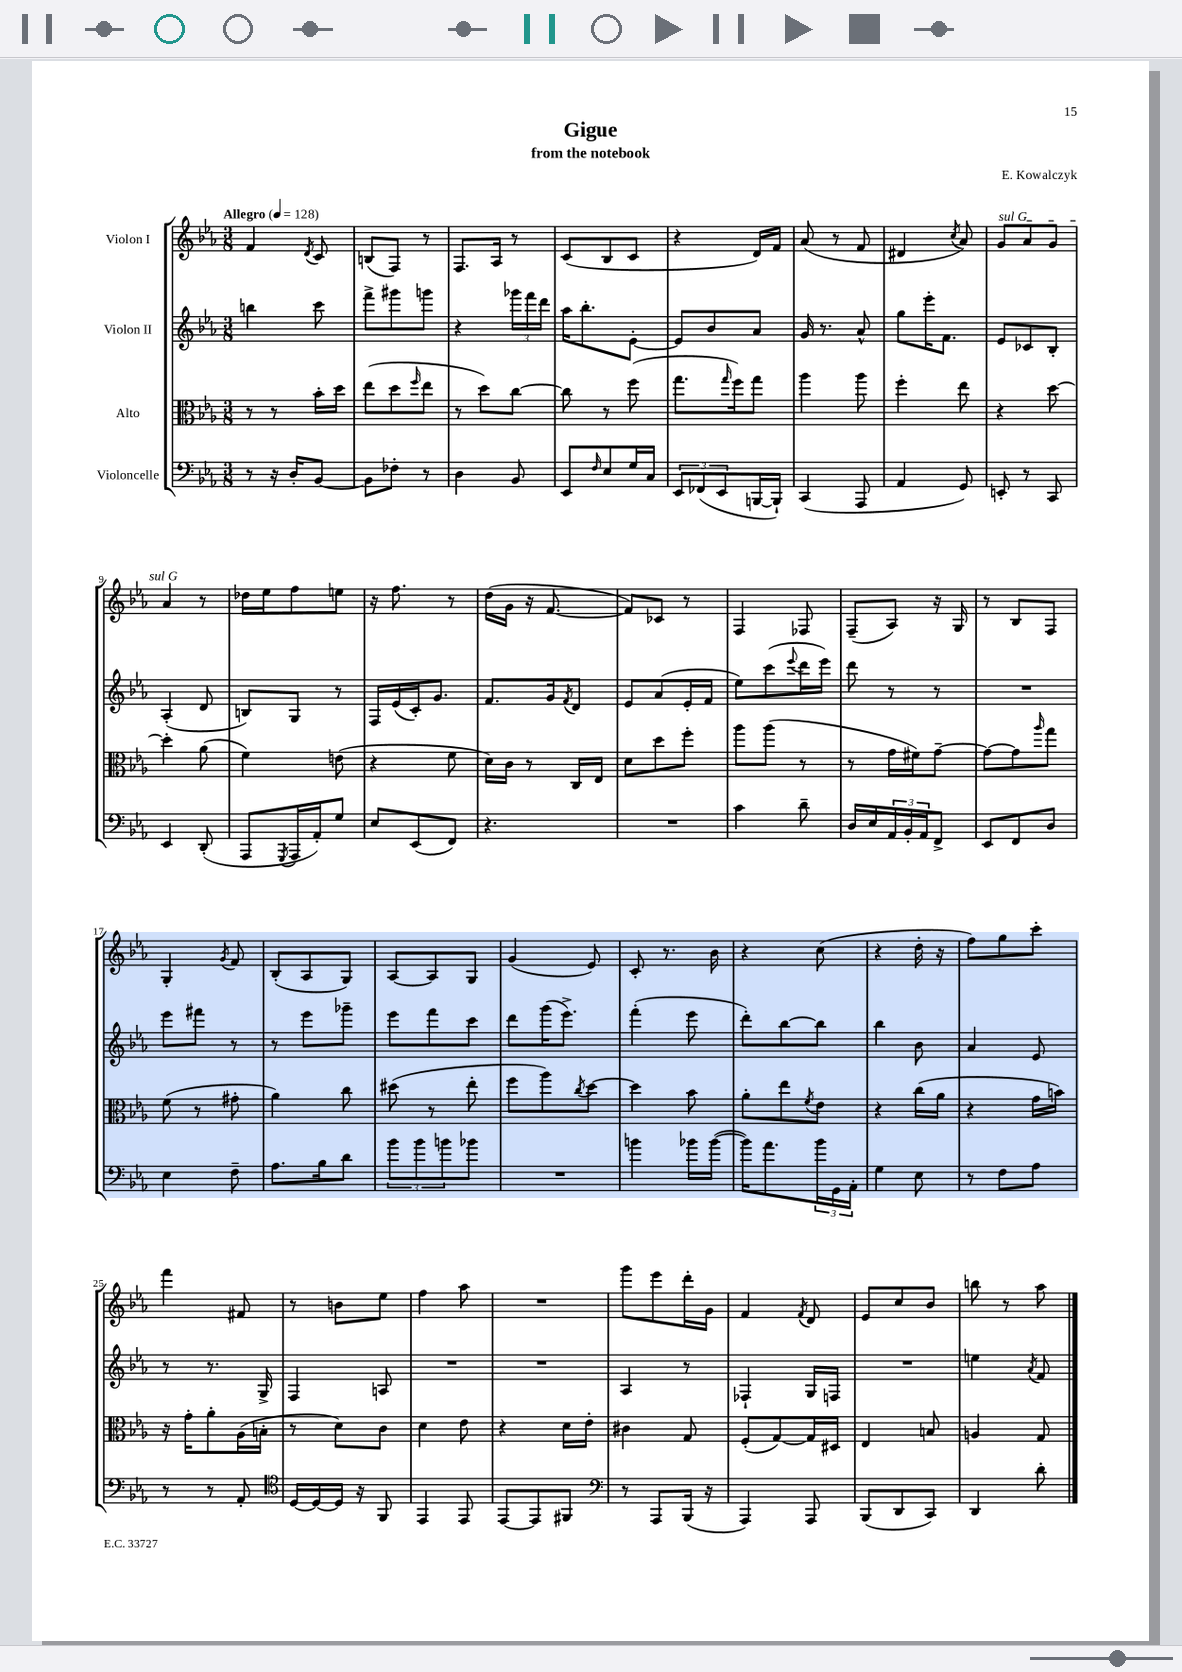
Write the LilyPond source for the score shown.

\header { title = "Gigue" composer = "E. Kowalczyk" subtitle = "from the notebook" }
<<
\new StaffGroup <<
\new Staff = "s0" \with { instrumentName = "Violon I" } {
    \clef treble \key ees \major \numericTimeSignature \time 3/8 \tempo "Allegro" 4 = 128
    f'4 \acciaccatura { d'8 } c'8 |
    b8( f8) r8 |
    f8. aes16 r8 |
    c'8( bes8 c'8 |
    r4 d'16) f'16 |
    aes'8( r8 f'8 |
    dis'4 \acciaccatura { c''8 } aes'8) |
    \once \override TextSpanner.bound-details.left.text = \markup { \italic "sul G" } g'8\startTextSpan aes'8 g'8 |
    aes'4\stopTextSpan r8 |
    des''16 ees''16 f''8 e''8 |
    r16 f''8. r8 |
    d''16( g'16 r16 f'8.~ |
    f'8) ces'8 r8 |
    f4 fes8 |
    f8--( aes8) r16 g16 |
    r8 bes8 f8 |
    g4-. \acciaccatura { g'8 } f'8 |
    bes8-.( aes8 g8) |
    aes8~ aes8 g8 |
    g'4( ees'8) |
    c'8-. r8. bes'16 |
    r4 c''8( |
    r4 d''16-. r16 |
    f''8) g''8 c'''8-. |
    f'''4 fis'8 |
    r8 b'8 ees''8 |
    f''4 aes''8 |
    R4. |
    g'''8 ees'''8 d'''16-. g'16 |
    f'4 \acciaccatura { f'8 } d'8 |
    ees'8 c''8 bes'8 |
    b''8 r8 aes''8 \bar "|." |
}
\new Staff = "s1" \with { instrumentName = "Violon II" } {
    \clef treble \key ees \major \numericTimeSignature \time 3/8
    b''4 c'''8 |
    f'''8-> gis'''8 g'''8 |
    r4 \tuplet 3/2 { ges'''16 f'''16 d'''16 } |
    aes''16 bes''8.-. ees'8~-. |
    ees'8 bes'8 aes'8 |
    g'16 r8. aes'8-^ |
    g''8 ees'''16-. f'8. |
    ees'8 ces'8 bes8-. |
    aes4-.( d'8 |
    b8) g8 r8 |
    f16 ees'16( c'16-.) g'8. |
    f'8. g'16 \acciaccatura { f'8 } d'8 |
    ees'8 aes'8( ees'16-. f'16 |
    ees''8) c'''8( \appoggiatura { ees'''8 } d'''16 ees'''16) |
    d'''8 r8 r8 |
    R4. |
    ees'''8 fis'''8 r8 |
    r8 ees'''8 ges'''8-- |
    ees'''8 f'''8 c'''8 |
    d'''8 g'''16( ees'''8.->) |
    f'''4-.( ees'''8 |
    d'''8-.) bes''8~ bes''8 |
    bes''4 bes'8 |
    aes'4 ees'8 |
    r8 r8. g16-> |
    f4 a8 |
    R4. |
    R4. |
    aes4 r8 |
    fes4-! g16 f16 |
    R4. |
    e''4 \acciaccatura { aes'8 } f'8 \bar "|." |
}
\new Staff = "s2" \with { instrumentName = "Alto" } {
    \clef alto \key ees \major \numericTimeSignature \time 3/8
    r8 r8 bes'16-. d''16 |
    ees''8( d''8 \grace { f''16 } ees''8 |
    r8 d''8) c''8~ |
    c''8 r8 f''8( |
    g''8. \grace { g''16 } f''16) g''8 |
    aes''4 aes''8 |
    f''4-. ees''8 |
    r4 d''8~ |
    d''4-. aes'8( |
    f'4) e'8( |
    r4 f'8 |
    d'16) c'16 r8 c16 ees16 |
    d'8 d''8 f''8-. |
    aes''8 aes''8( r8 |
    r8 g'16 fis'16) g'8~-- |
    g'8~ g'8 \grace { aes''16 } g''8 |
    f'8( r8 gis'8-. |
    aes'4) c''8 |
    dis''8( r8 ees''8-. |
    f''8 aes''8) \acciaccatura { c''8 } d''8~ |
    d''4 bes'8 |
    aes'8-. ees''8 \acciaccatura { f'8 } ees'8 |
    r4 c''16( aes'16 |
    r4 g'16 b'16) |
    r16 g'16-. aes'8-. aes16( b16-. |
    r8 d'8) c'8 |
    d'4 ees'8 |
    r4 d'16 ees'16-. |
    cis'4 g8 |
    f8-.( g8~) g16 dis16 |
    ees4 b8 |
    a4 g8 \bar "|." |
}
\new Staff = "s3" \with { instrumentName = "Violoncelle" } {
    \clef bass \key ees \major \numericTimeSignature \time 3/8
    r8 r16 d16-. bes,8~ |
    bes,8 fes8-. r8 |
    d4 bes,8 |
    ees,8 \grace { f16 } ees8 g16 c16 |
    \tuplet 3/2 { ees,8 fes,8( ees,8 } b,,16~ b,,16-!) |
    c,4( aes,,8 |
    aes,4 g,8) |
    e,8-. r8 c,8 |
    ees,4 d,8-.( |
    aes,,8 \acciaccatura { g,,8 } aes,,16 aes,16-.) g8 |
    ees8 ees,8( f,8) |
    r4. |
    R4. |
    c'4 d'8-- |
    d16 ees16 \tuplet 3/2 { aes,16 bes,16-. aes,16 } f,8-> |
    ees,8 f,8 d8 |
    ees4 f8-- |
    aes8. bes16 d'8 |
    \tuplet 3/2 { bes'8 bes'8 b'8 } bes'8 |
    R4. |
    b'4 bes'16 bes'16~( |
    bes'16) aes'8. \tuplet 3/2 { bes'16 g,16 aes,16-. } |
    g4 ees8 |
    r8 f8 aes8 |
    r8 r8 aes,8-. |
    \clef tenor d16~ d16~ d16 r16 f,8 |
    ees,4 ees,8 |
    ees,8~ ees,8 fis,8 |
    \clef bass r8 aes,,8 bes,,16( r16 |
    aes,,4) aes,,8 |
    bes,,8( d,8 c,8) |
    d,4 d'8-. \bar "|." |
}
>>
>>
